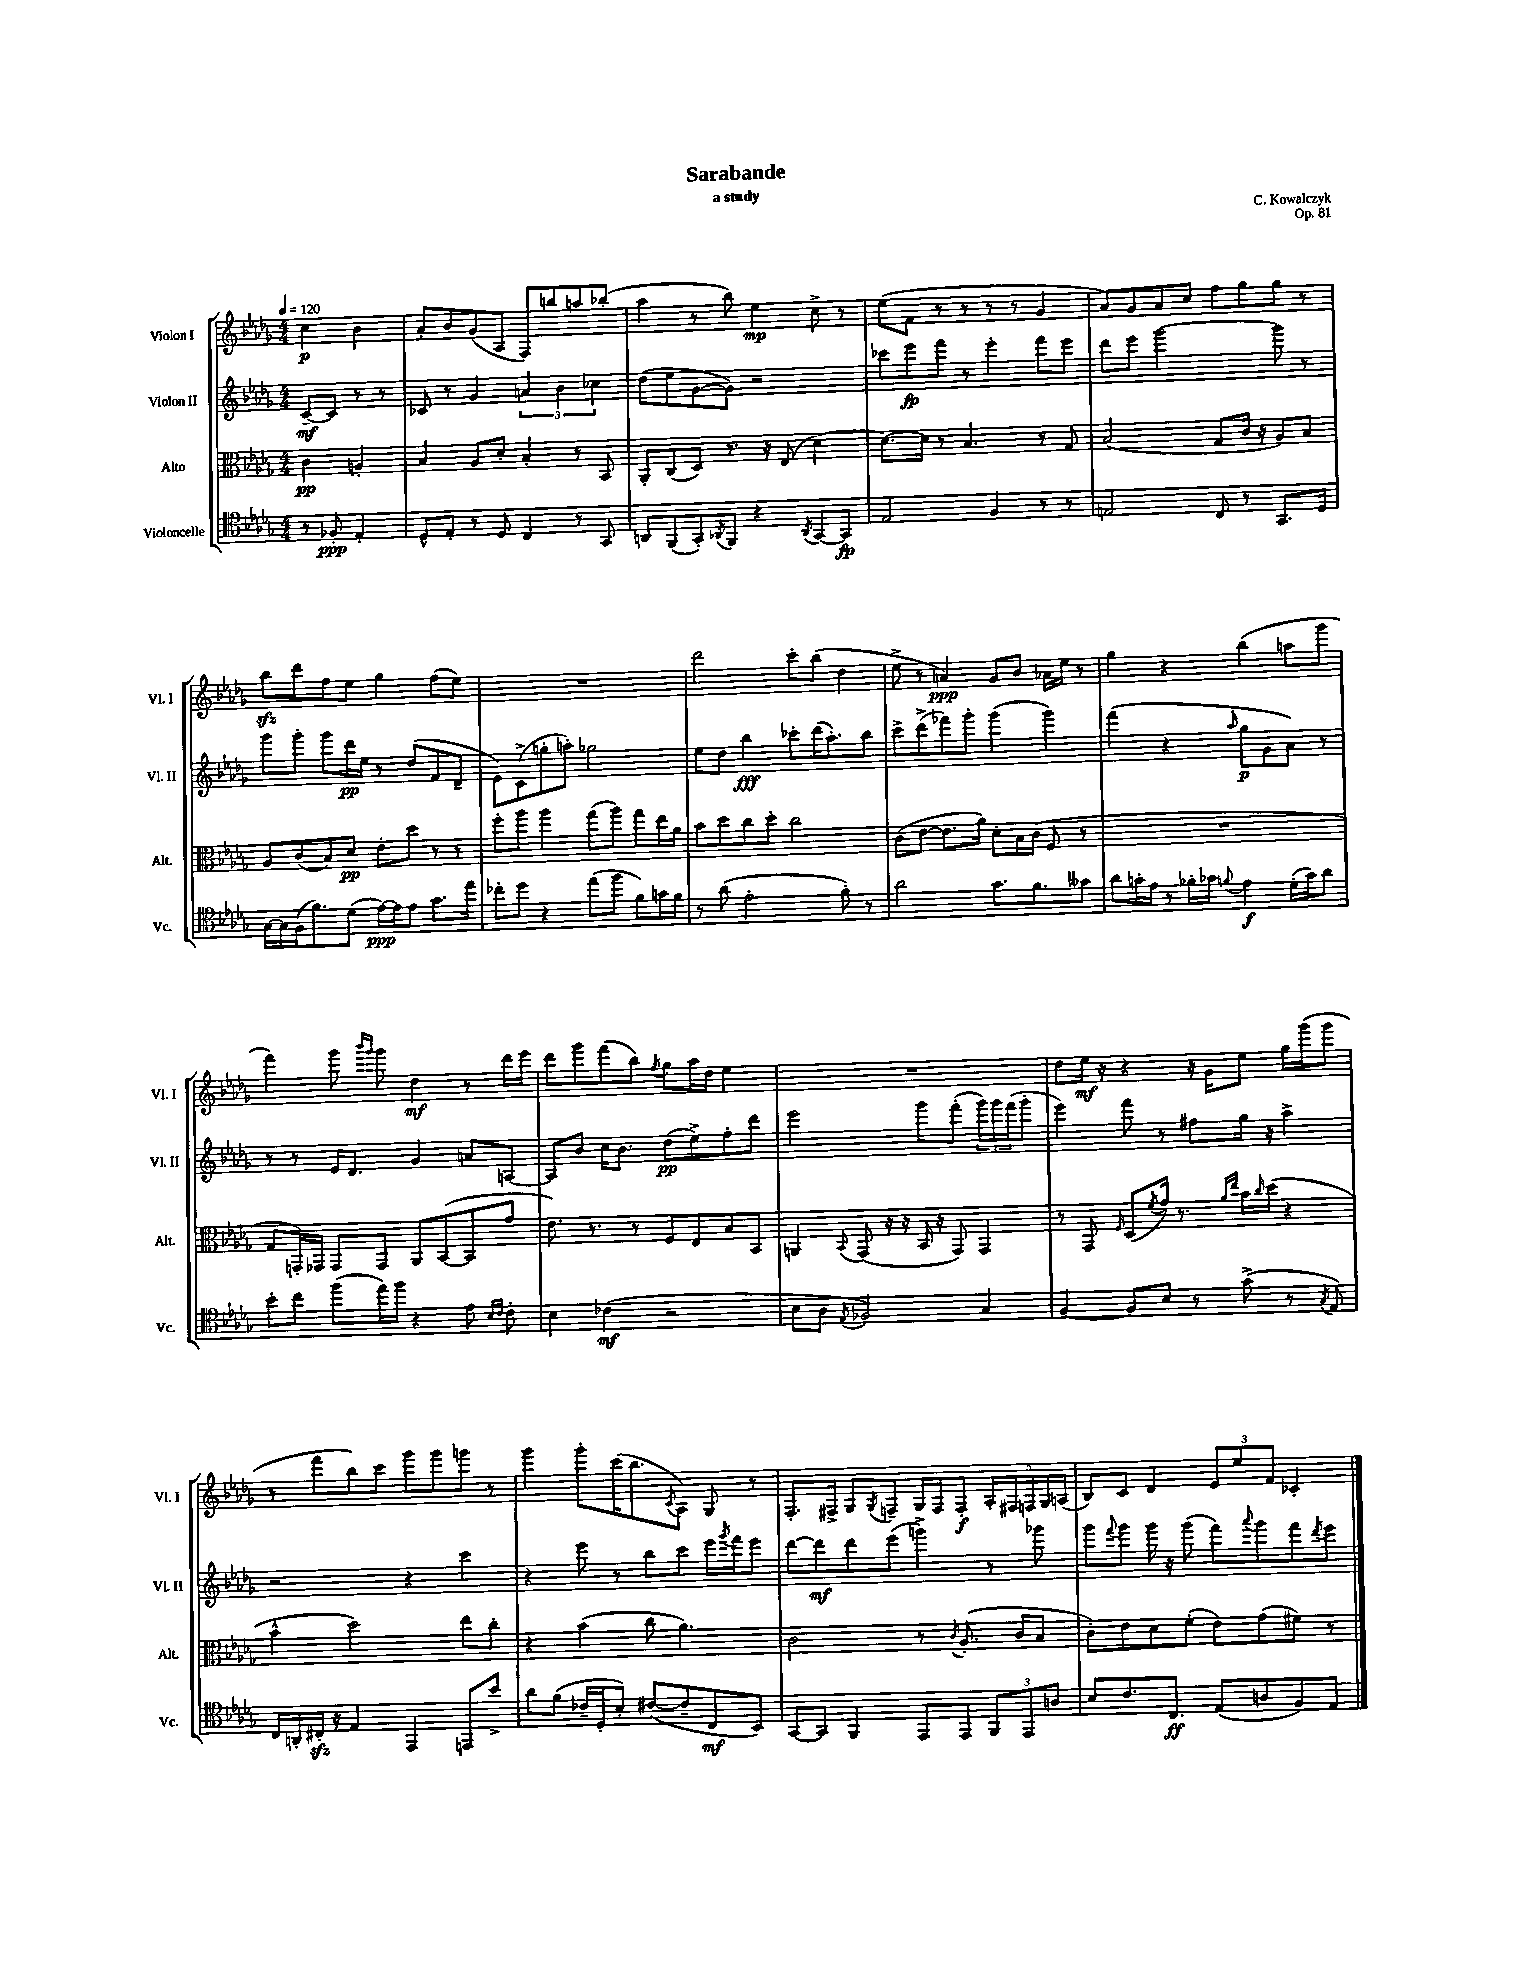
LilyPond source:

\header { title = "Sarabande" composer = "C. Kowalczyk" subtitle = "a study" opus = "Op. 81" }
<<
\new StaffGroup <<
\new Staff = "s0" \with { instrumentName = "Violon I" shortInstrumentName = "Vl. I" } {
    \clef treble \key des \major \numericTimeSignature \time 4/4 \partial 2 \tempo 4 = 120
    c''4\p bes'4 |
    aes'8-. bes'8 ges'8( aes8 f8) b''8 a''8 bes''8-.( |
    aes''4 r8 bes''8) ees''4\mp c''8-> r8 |
    ees''8( f'8 r8 r8 r8 r8 ges'4 |
    aes'8) ges'8 aes'8 c''8 f''8 ges''8 ges''8 r8 |
    bes''8\sfz des'''8 f''8 ees''8 ges''4 f''8( ees''8) |
    R1 |
    des'''2 c'''8-. bes''8( des''4 |
    ees''8-> r8 a'4\ppp) ges'8 bes'8 aes'16 ees''16 r8 |
    ges''4 r4 bes''4( a''8 ges'''8 |
    f'''4) ges'''8 \grace { bes'''16 ges'''16 } ges'''8 des''4\mf r8 des'''16 ees'''16 |
    des'''8 ges'''8 f'''8( bes''8) \acciaccatura { f''8 } ges''8 aes''16 des''16 ees''4 |
    R1 |
    des''8 ees''16\mf r16 r4 r16 ges'16 ees''8 ges''16 ges'''16( ges'''8 |
    r8 f'''8 bes''8) c'''8 ges'''8 ges'''8 g'''8 r8 |
    ges'''4 ges'''8-. c'''16( bes''8. \acciaccatura { c'8 } aes8) ges8 r8 |
    f8.-. fis16-> ges8 \acciaccatura { ges8 } f8-- ges16 f16 f8-.\f \tuplet 5/4 { aes16-. fis16 f16 ges16 a16( } |
    bes8) c'8 des'4 \tuplet 3/2 { ees'8 ees''8 f'8 } ces'4-. \bar "|." |
}
\new Staff = "s1" \with { instrumentName = "Violon II" shortInstrumentName = "Vl. II" } {
    \clef treble \key des \major \numericTimeSignature \time 4/4 \partial 2
    c'8~--\mf c'8 r8 r8 |
    ces'8 r8 ges'4 \tuplet 3/2 { a'4 bes'4 ces''4 } |
    des''8( ees''8 ges'8~ ges'8) r2 |
    ces'''8 ees'''8\fp f'''8 r8 ees'''4-. f'''8 ees'''8 |
    des'''8 ees'''8 ges'''2~ ges'''8 r8 |
    ges'''8 ges'''8-. ges'''8 des'''16\pp ees''16 r8 des''8( f'8 des'8-- |
    ees'8) c'8->( g''8-. a''8-.) ges''2 |
    ees''8 des''8 bes''4\fff ces'''8-. des'''16( aes''8.-.) bes''8 |
    c'''8-> des'''8->( fes'''8) ges'''8-. ges'''4( ges'''4) |
    f'''4( r4 \grace { aes''16 } ges''8\p ges'8 aes'8) r8 |
    r8 r8 ees'16 des'8. ges'4 a'8 a8~ |
    a8 bes'8 c''16 bes'8. des''8\pp( ees''8->) f''8-. des'''8 |
    ees'''2 ges'''8 f'''8-.( \tuplet 3/2 { ges'''16) ges'''16 f'''16( } ges'''8-. |
    ees'''4) f'''8 r8 fis''8 ges''16 r16 aes''4-> |
    r2 r4 c'''4 |
    r4 ees'''8 r8 bes''8 c'''8 ees'''16 \acciaccatura { ges'''8 } f'''16 ees'''8 |
    des'''8~ des'''8\mf des'''8 ees'''8( g'''4->) r8 ges'''8 |
    ges'''8 \appoggiatura { f'''8 } ges'''8 ges'''16 r16 ges'''8( f'''8) \appoggiatura { aes'''8 } ges'''8 f'''8 \acciaccatura { des'''8 } ees'''8 \bar "|." |
}
\new Staff = "s2" \with { instrumentName = "Alto" shortInstrumentName = "Alt." } {
    \clef alto \key des \major \numericTimeSignature \time 4/4 \partial 2
    c'4\pp a4-. |
    bes4 aes8 des'8-. bes4-. r8 bes,8 |
    aes,8-. c8( des8) r8. r16 ees8( des'4~) |
    des'8.~ des'16 r8 bes4. r8 ges8 |
    bes2( ges8 c'16 r16 aes8) bes8 |
    aes8 c'8( bes8) des'8\pp ees'8-. des''8 r8 r8 |
    f''8-. aes''8 aes''4 ges''8( aes''8) ges''8 ees''16 aes'16 |
    bes'8 des''8 c''8 des''8-. c''2 |
    c'8( ees'8~ ees'8. aes'16) des'8-. bes16 c'16( f8 r8 |
    R1 |
    ges8 g,16-.) ges,16 ges,8 ges,8 aes,8 bes,8~( bes,8 ges'8 |
    ees'8.) r8. r8 f8 ees8 bes8 bes,8 |
    a,4 \appoggiatura { bes,8 } ges,8( r16 r16 bes,16 r16 ges,8) ges,4 |
    r8 ges,8 \grace { f16 } des8( \acciaccatura { f'8 } ges'16) r8. \grace { aes'16 ees''16 } bes'16 \grace { c''16 } des''16( r4 |
    bes'4-^ des''2) ees''8 c''8-. |
    r4 bes'4( c''8 aes'4.) |
    c'2 r8 \acciaccatura { c'8 } aes8.-.( c'16 bes8 |
    c'8-.) ees'8 des'8 f'8-.( ees'8) ges'8( fis'8) r8 \bar "|." |
}
\new Staff = "s3" \with { instrumentName = "Violoncelle" shortInstrumentName = "Vc." } {
    \clef tenor \key des \major \numericTimeSignature \time 4/4 \partial 2
    r8 fes8-.\ppp ees4-. |
    des8-^ ees8-. r8 des8 c4 r8 ges,8 |
    a,8 f,8( ges,8-.) \acciaccatura { aes,8 } f,8 r4 \acciaccatura { aes,8 } ges,8~ ges,8\fp |
    ees2 f4 r8 r8 |
    e2 c8 r8 ges,8. des16 |
    ges16~ ges16 f16( f'8.) des'8( ees'16~\ppp) ees'16 ees'8 ges'8. ees''16 |
    ces''8-. des''8 r4 ees''8( f''8 f'8) g'16 f'16 |
    r8 aes'8( ees'2-. f'8-.) r8 |
    aes'2 ges'8. f'8. geses'8 |
    aes'8 g'16-. ees'16 r8 fes'16-. ges'16 \appoggiatura { f'8 } ees'4\f des'16-.( ges'16) aes'8 |
    bes'8-. c''8 f''8( ees''16) f''16 r4 ees'8 \grace { bes16 c'16 } c'8-. |
    bes4 ces'4\mf( r2 |
    bes8 aes8 \acciaccatura { ees8 } fes2) ges4 |
    f4~ f8 bes8 r8 ges'8->( r8 \acciaccatura { ges8 } ees8) |
    c16 a,16-. cis16-.\sfz r16 ees4 ees,4 e,8 bes'8-> |
    aes'8 f'8( ces'16-- des16-. bes8-.) cis'8~( cis'8-- c8\mf bes,8) |
    ges,8~ ges,8 f,4 ees,8 ees,8 \tuplet 3/2 { f,8 ees,8 a8 } |
    bes8 c'8. c8.\ff ees8( a8 f8) ees8 \bar "|." |
}
>>
>>
\layout { \context { \Score \remove "Bar_number_engraver" } }
